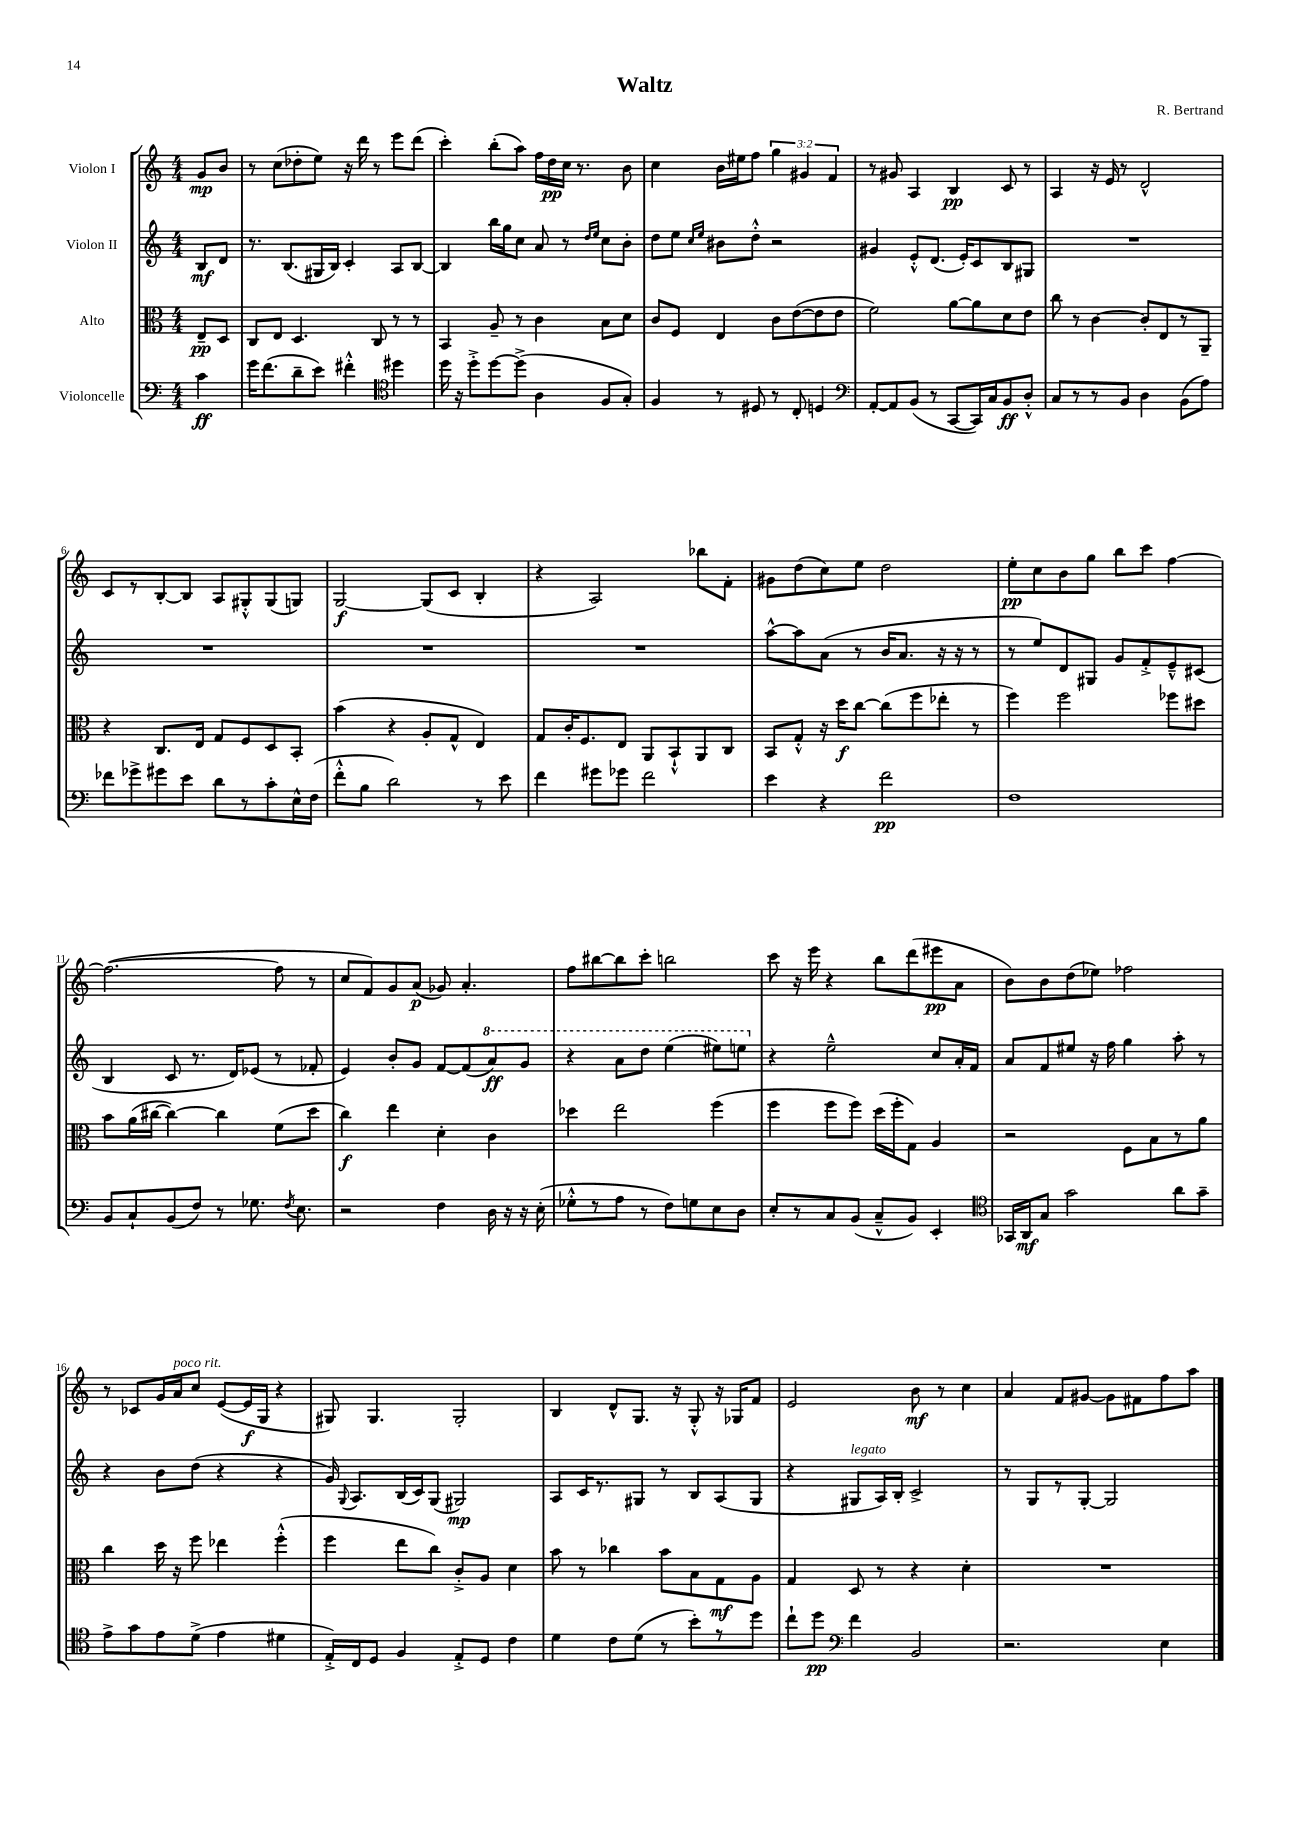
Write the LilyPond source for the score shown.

\header { title = "Waltz" composer = "R. Bertrand" }
<<
\new StaffGroup <<
\new Staff = "s0" \with { instrumentName = "Violon I" } {
    \clef treble \key c \major \numericTimeSignature \time 4/4 \override Staff.TupletNumber.text = #tuplet-number::calc-fraction-text \partial 4
    \autoBeamOff g'8[\mp b'8] |
    r8 c''8[( des''8-. e''8]) r16 d'''16 r8 e'''8[ d'''8]( |
    c'''4-.) b''8[-.( a''8]) f''16[ d''16\pp c''16] r8. b'8 |
    c''4 b'16[ eis''16 f''8] \tuplet 3/2 { g''4 gis'4 f'4 } |
    r8 gis'8 a4 b4\pp c'8 r8 |
    a4 r16 e'16 r8 d'2-^ |
    c'8[ r8 b8~-. b8] a8[ gis8-.-^ gis8( g8]) |
    g2~\f g8[( c'8] b4-. |
    r4 a2) bes''8[ f'8]-. |
    gis'8[ d''8( c''8) e''8] d''2 |
    e''8[-.\pp c''8 b'8 g''8] b''8[ c'''8] f''4~ |
    f''2.~( f''8 r8 |
    c''8[ f'8) g'8 a'8]\p( ges'8) a'4.-. |
    f''8[ bis''8~ bis''8 c'''8]-. b''2 |
    c'''8 r16 e'''16 r4 b''8[ d'''8( eis'''8\pp a'8] |
    b'8[) b'8 d''8( ees''8]) fes''2 |
    r8 ces'8[ g'16 a'16^\markup { \italic "poco rit." } c''8] e'8[~( e'16\f g16] r4 |
    gis8) gis4. gis2-. |
    b4 d'8[-^ g8.] r16 g8-.-^ r16 ges16[ f'8] |
    e'2 b'8\mf r8 c''4 |
    a'4 f'8[ gis'8]~ gis'8[ fis'8 f''8 a''8] \bar "|." |
}
\new Staff = "s1" \with { instrumentName = "Violon II" } {
    \clef treble \key c \major \numericTimeSignature \time 4/4 \partial 4
    \autoBeamOff b8[\mf d'8] |
    r8. b8.[( gis16 b16]) c'4-. a8[ b8]~ |
    b4 b''16[ g''16 c''8] a'8 r8 \grace { d''16[ e''16] } c''8[ b'8]-. |
    d''8[ e''8] \grace { c''16[ e''16] } bis'8[ d''8]-.-^ r2 |
    gis'4 e'8[-.-^ d'8.]( e'16[-.) c'8 b8 gis8] |
    R1 |
    R1 |
    R1 |
    R1 |
    a''8[~-^ a''8 a'8]( r8 b'16[ a'8.] r16 r16 r8 |
    r8 e''8[) d'8 gis8] g'8[ f'8-.-> e'8---^ cis'8]( |
    b4 c'8 r8. d'16[) ees'8]( r8 fes'8-. |
    e'4) b'8[-. g'8] f'8[~ f'8( \ottava #1 a''8\ff) g''8] |
    r4 a''8[ d'''8] e'''4( eis'''8[) e'''8] \ottava #0 |
    r4 e''2---^ c''8[ a'16-. f'16] |
    a'8[ f'8 eis''8] r16 f''16 g''4 a''8-. r8 |
    r4 b'8[ d''8]( r4 r4 |
    g'16) \appoggiatura { g8 } a8.[ b16( c'16) g8]( gis2\mp) |
    a8[ c'16 r8. gis8] r8 b8[ a8( gis8] |
    r4 gis8[^\markup { \italic "legato" } a16) b16]-. c'2-> |
    r8 g8[ r8 g8]~-. g2 \bar "|." |
}
\new Staff = "s2" \with { instrumentName = "Alto" } {
    \clef alto \key c \major \numericTimeSignature \time 4/4 \partial 4
    \autoBeamOff e8[--\pp d8] |
    c8[ e8] d4. c8 r8 r8 |
    b,4 a8-- r8 c'4 b8[ d'8] |
    c'8[ f8] e4 c'8[ e'8~( e'8 e'8] |
    f'2) a'8[~ a'8 d'8 e'8] |
    c''8 r8 c'4~ c'8[-. e8 r8 a,8]-- |
    r4 c8.[ e16] g8[ f8 d8 b,8]-. |
    b'4( r4 a8[-. g8]-^ e4) |
    g8[ c'16-. f8. e8] a,8[ b,8-!-^ a,8 c8] |
    b,8[ g8]-.-^ r16 d''16[\f c''8]~ c''8[( f''8 ees''8]-. r8 |
    f''4) f''2 fes''8[ dis''8] |
    b'8[ a'16( cis''16]~ cis''4~) cis''4 f'8[( d''8] |
    c''4\f) e''4 d'4-. c'4 |
    des''4 e''2 f''4( |
    f''4 f''8[ f''8]) d''16[( f''16-. g8]) a4 |
    r2 f8[ b8 r8 a'8] |
    c''4 d''16 r16 f''8 ees''4 f''4-.-^( |
    f''4 e''8[ c''8]) c'8[-.-> a8] d'4 |
    b'8 r8 ces''4 b'8[ b8 g8\mf a8] |
    g4 d8 r8 r4 d'4-. |
    R1 \bar "|." |
}
\new Staff = "s3" \with { instrumentName = "Violoncelle" } {
    \clef bass \key c \major \numericTimeSignature \time 4/4 \partial 4
    \autoBeamOff c'4\ff |
    g'16[ f'8.( d'8-- e'8]) fis'4-.-^ \clef tenor dis''4 |
    d''16 r16 d''8[-.-> d''8~ d''8]->( a4 f8[ g8]-.) |
    f4 r8 dis8 r8 c8-. d4 |
    \clef bass a,8[~-. a,8 b,8]( r8 c,8[~ c,16) c16 b,8\ff d8]-.-^ |
    c8[ r8 r8 b,8] d4 b,8[( a8]) |
    fes'8[ ges'8-> gis'8 e'8] d'8[ r8 c'8-. e16-^ f16]( |
    f'8[-.-^ b8] d'2) r8 e'8 |
    f'4 gis'8[ ges'8] f'2 |
    e'4 r4 f'2\pp |
    f1 |
    b,8[ c8-! b,8( f8]) r8 ges8. \acciaccatura { f8 } e8. |
    r2 f4 d16 r16 r16 e16-.( |
    ges8[-.-^ r8 a8] r8 f8[) g8 e8 d8] |
    e8[-. r8 c8 b,8]( c8[---^ b,8]) e,4-. |
    \clef tenor ges,16[ a,16\mf g8] g'2 a'8[ g'8]-- |
    e'8[-> g'8 e'8 d'8]->( e'4 dis'4 |
    e16[-.->) c16 d8] f4 e8[-.-> d8] c'4 |
    d'4 c'8[ d'8]( r8 b'8[-.) r8 d''8] |
    c''8[-! d''8]\pp \clef bass f'4 b,2 |
    r2. e4 \bar "|." |
}
>>
>>
